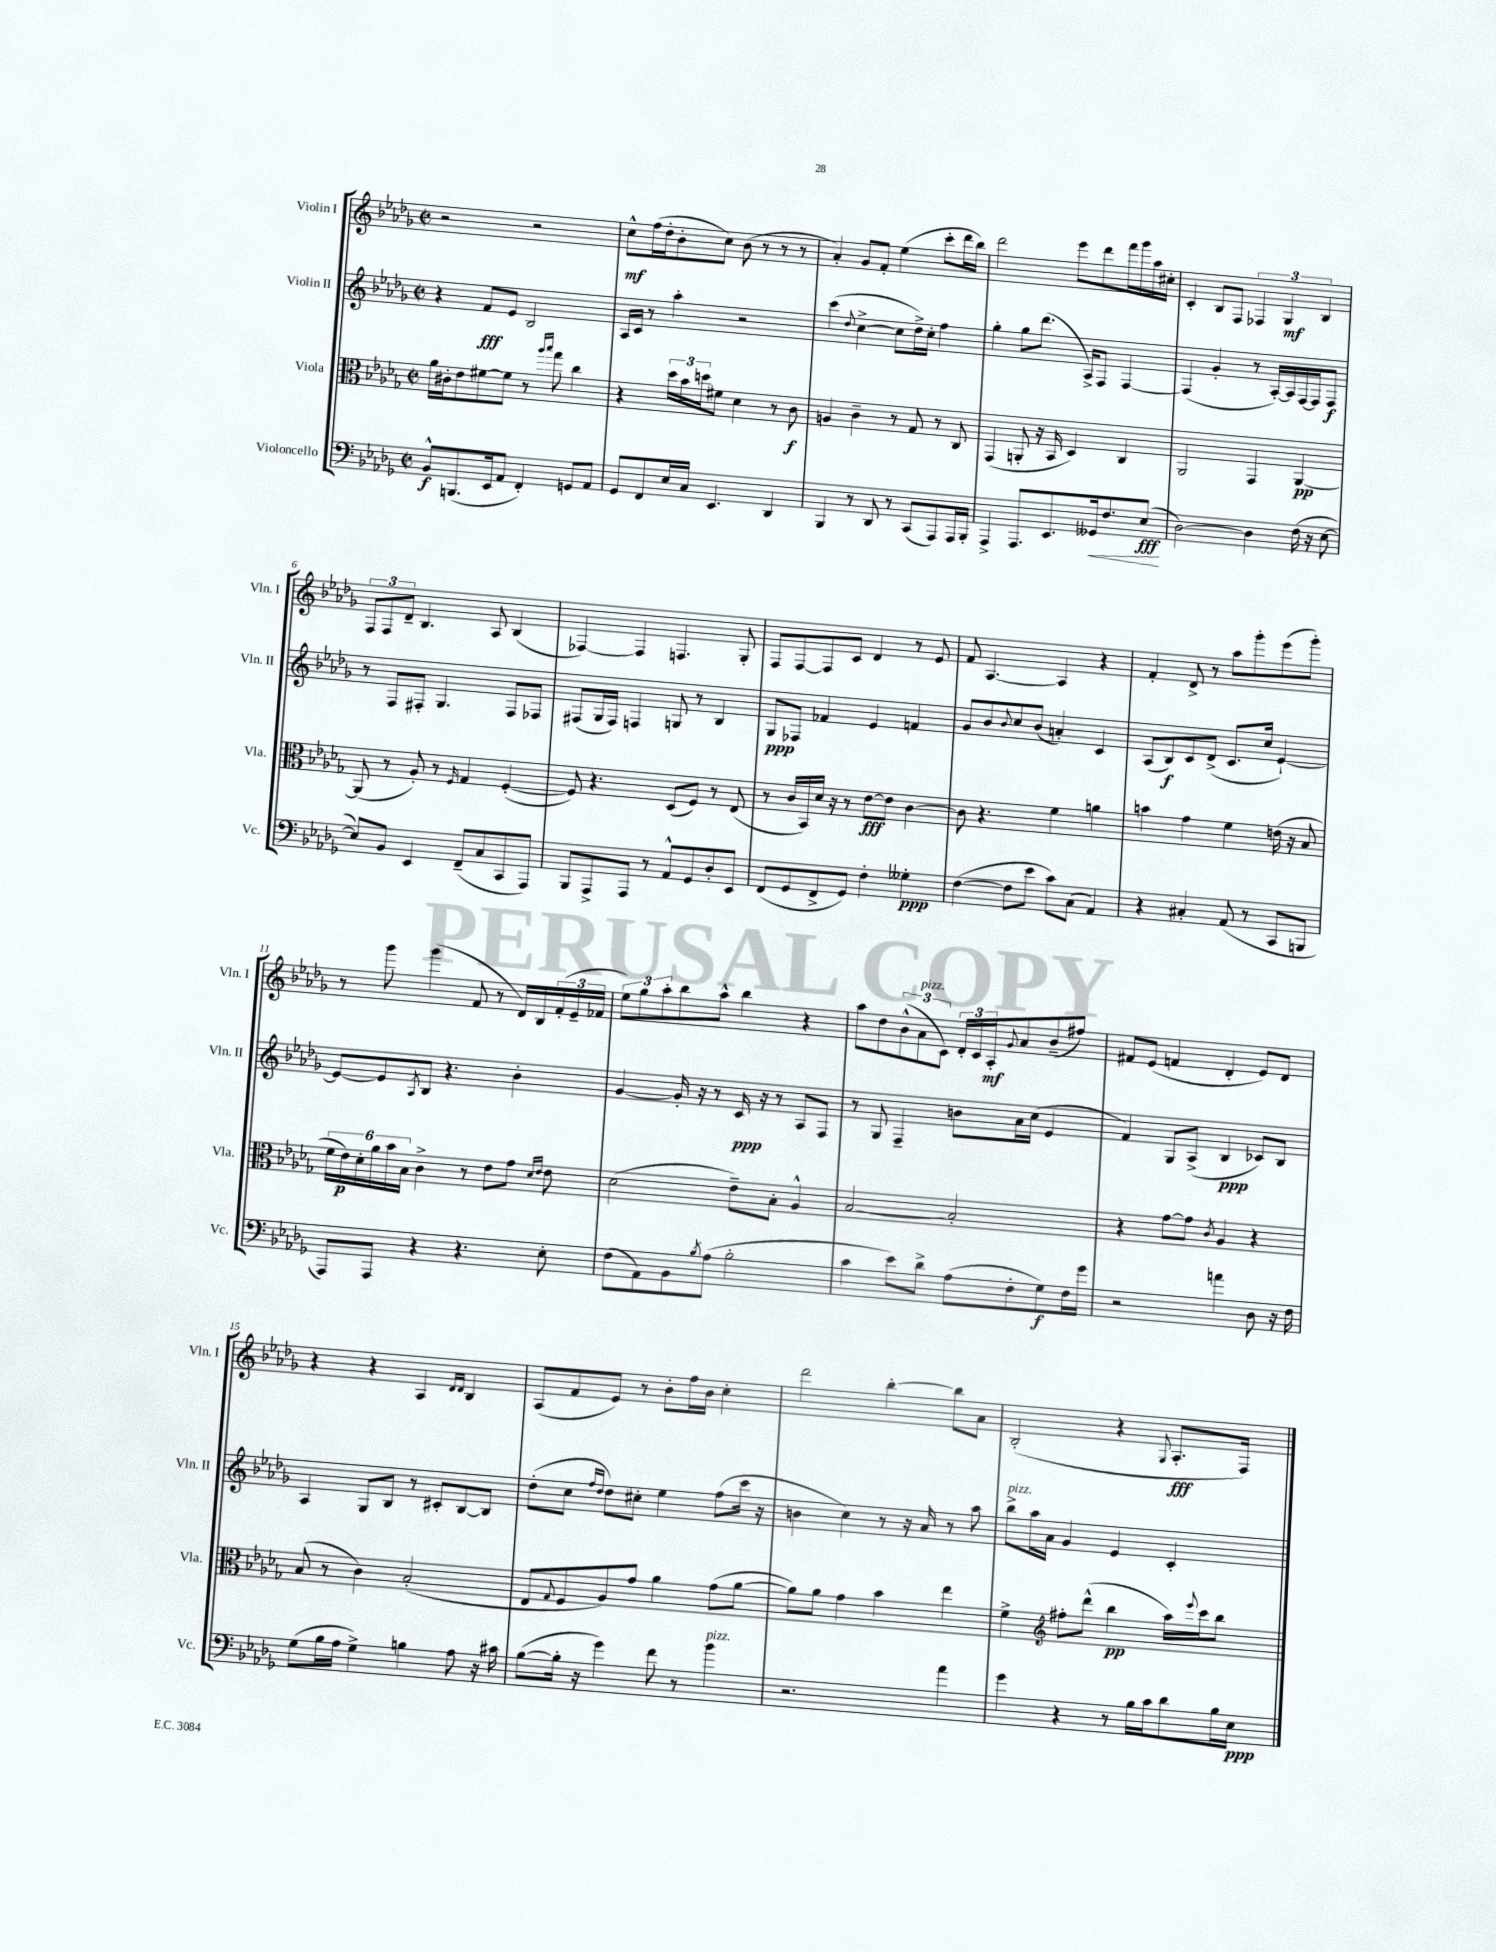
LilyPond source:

<<
\new StaffGroup <<
\new Staff = "s0" \with { instrumentName = "Violin I" shortInstrumentName = "Vln. I" } {
    \clef treble \key des \major \defaultTimeSignature \time 2/2
    r2 r2 |
    c''8-^\mf f''16( des''16-. bes'8-. c''8) bes'8( r8 r8 r8 |
    aes'4-.) ges'8 f'8-. ees''4( c'''8-. des'''16 bes''16) |
    des'''2 ees'''8 des'''8 f'''16 ges'''16 aes''16 cis''16-. |
    c'4-. bes8 f8 \tuplet 3/2 { fes4 ges4\mf bes4 } |
    \tuplet 3/2 { f8 f8 des'8-- } bes4. aes8 bes4( |
    fes4~) fes4 f4. ges8-. |
    f8 f8~ f8 c'8 des'4 r8 ees'8 |
    f'8 aes4.~ aes4 r4 |
    f'4-. des'8-> r8 aes''8 ges'''8-. ees'''8( ges'''8-.) |
    r8 ges'''8 ges'''4( f'8 r8 des'16) bes16 \tuplet 3/2 { f'16-.( ees'16-- fes'16 } |
    \tuplet 3/2 { ees''8) ges''8 aes''8-. } bes''8 aes''8-^ bes''4 r4 |
    aes''8 des''8 \tuplet 3/2 { bes'8-^( aes'8^\markup { \italic "pizz." } c'8) } \tuplet 3/2 { des'16-. c'16 aes16-.\mf } \appoggiatura { ges'8 } aes'8 bes'8--( fis''8) |
    fis'8 ees'8( f'4 des'4-. ees'8) des'8 |
    r4 r4 aes4 \grace { des'16 des'16 } bes4 |
    aes8( f'8 ees'8) r8 bes'8-. f''16 bes'16 c''4-. |
    des'''2 bes''4~-. bes''8 aes'8 |
    bes2-.( r4 \appoggiatura { ges8 } aes8.-.\fff f16) \bar "|." |
}
\new Staff = "s1" \with { instrumentName = "Violin II" shortInstrumentName = "Vln. II" } {
    \clef treble \key des \major \defaultTimeSignature \time 2/2
    r4 f'8\fff ees'8 bes2 |
    aes16 c'16 r8 aes''4-. r2 |
    c'''4( \appoggiatura { des''8 } c''4~-> c''8 des''16->) c''16-. f''4 |
    ges''4-. ges''8 des'''8.( aes16->) f8 f4~ |
    f4( ges'4-. r8 aes16~-.) aes16 f16~ f16 f8\f |
    r8 f8 fis8-. ges4. fis8 fes8 |
    fis8( ges16 fis16) f4 g8 r8 bes4 |
    ges8\ppp fes8 fes'4 ees'4 f'4 |
    ges'8 bes'8 \appoggiatura { bes'8 } c''8 bes'8( a'4-.) c'4 |
    aes8( bes8\f) c'8 des'8->( c'8. c''16 ees'4~-!) |
    ees'8~ ees'8 \acciaccatura { aes8 } bes8 r4. bes'4-. |
    ges'4~ ges'16-. r16 r8 c'16\ppp r16 r8 aes8 f8 |
    r8 ges8 f4-- b'8 aes'16 c''16( ees'4 |
    f'4) ges8 aes8->( bes4\ppp ces'8) bes8 |
    aes4 ges8 bes8 r8 cis'8-. bes8~ bes8 |
    des''8-.( c''8 \grace { f''16 des''16 } des''8) cis''8-. ees''4 f''8( c'''16 r16 |
    b'4 c''4) r8 r16 aes'16 r8 aes''8 |
    bes''8->^\markup { \italic "pizz." } aes''16 aes'16 ges'4 ees'4 c'4-. \bar "|." |
}
\new Staff = "s2" \with { instrumentName = "Viola" shortInstrumentName = "Vla." } {
    \clef alto \key des \major \defaultTimeSignature \time 2/2
    aes'16 cis'16-. ees'8 fis'8~ fis'8 r8 \grace { aes''16 bes''16 } ges''8 c''4 |
    r4 \tuplet 3/2 { des''16 bes'16 d''16 } fis'8 des'4 r8 c'8\f |
    a4 c'4-- r8 ges8 r8 c8 |
    ges,4( a,8-. r16 bes,16 des4) c4 |
    aes,2 ges,4 aes,4~\pp |
    aes,8( r8 aes8-.) r8 \grace { f16 } ges4 f4~-.( |
    f8) r4. des8( f8) r8 ees8( |
    r8 c'16 bes,16) des'16 r16 r8 ees'8~\fff ees'8 c'4~ |
    c'8 r4. f'4 a'4 |
    b'4 ges'4 f'4 e'16( r16 bes8 |
    \tuplet 6/4 { f'16 ees'16\p) des'16-. aes'16 bes'16 bes16 } c'4-> r8 ees'8 ges'8 \grace { des'16 ees'16 } ees'8 |
    des'2( ees'8--) bes8-. aes4-^ |
    bes2~ bes2-. |
    r4 ges'8~ ges'8 \acciaccatura { c'8 } aes4 r4 |
    bes8( r8 c'4) bes2-.( |
    ees8 \appoggiatura { ges8 } f8 aes8) ges'8 aes'4 ges'8( aes'8~ |
    aes'8) aes'8 ges'4 bes'4 ees''4 |
    f'4-> \clef treble fis''8-. des'''8-^( bes''4\pp aes''16) \appoggiatura { ees'''8 } c'''16 bes''8 \bar "|." |
}
\new Staff = "s3" \with { instrumentName = "Violoncello" shortInstrumentName = "Vc." } {
    \clef bass \key des \major \defaultTimeSignature \time 2/2
    bes,8-^\f b,,8.( ees,16 aes,8 f,4-.) g,8 aes,8 |
    ges,8 f,8 ees16 c16 ees,4. des,4 |
    bes,,4 r8 des,8 r8 c,8( aes,,8) aes,,16 bes,,16-. |
    aes,,4-> aes,,8. ees,8. geses,16\< f8. ees8\fff\!( |
    des2~) des4 f16( r16 ees8~ |
    ees8) bes,8 ees,4 f,8--( c8 c,8 aes,,8) |
    bes,,8 aes,,8-> aes,,8 r8 aes,8-^ ges,8 des8-. ees,8 |
    f,8( ges,8 f,8-> ges,8) f4-. geses4-.\ppp |
    f4~( f8 ees'8 c'8) c8( aes,4) |
    r4 cis4-. aes,8( r8 c,8 b,,8 |
    aes,,8) aes,,8 r4 r4. ees8-. |
    f8( aes,8) bes,8 \acciaccatura { bes8 } aes8( bes2-. |
    c'4 ees'8) des'8-> aes8( f8-. ges8\f) f16 ges'16 |
    r2 a'4 des8 r16 f16 |
    ges8( bes16 aes16 ges4->) b4 aes8 r16 cis'16 |
    bes8~( bes16-. r16 ges'4) f'8 r8 bes'4^\markup { \italic "pizz." } |
    r2. aes'4 |
    ges'4 r4 r8 bes16 c'16 des'8 bes16 ees16\ppp \bar "|." |
}
>>
>>
